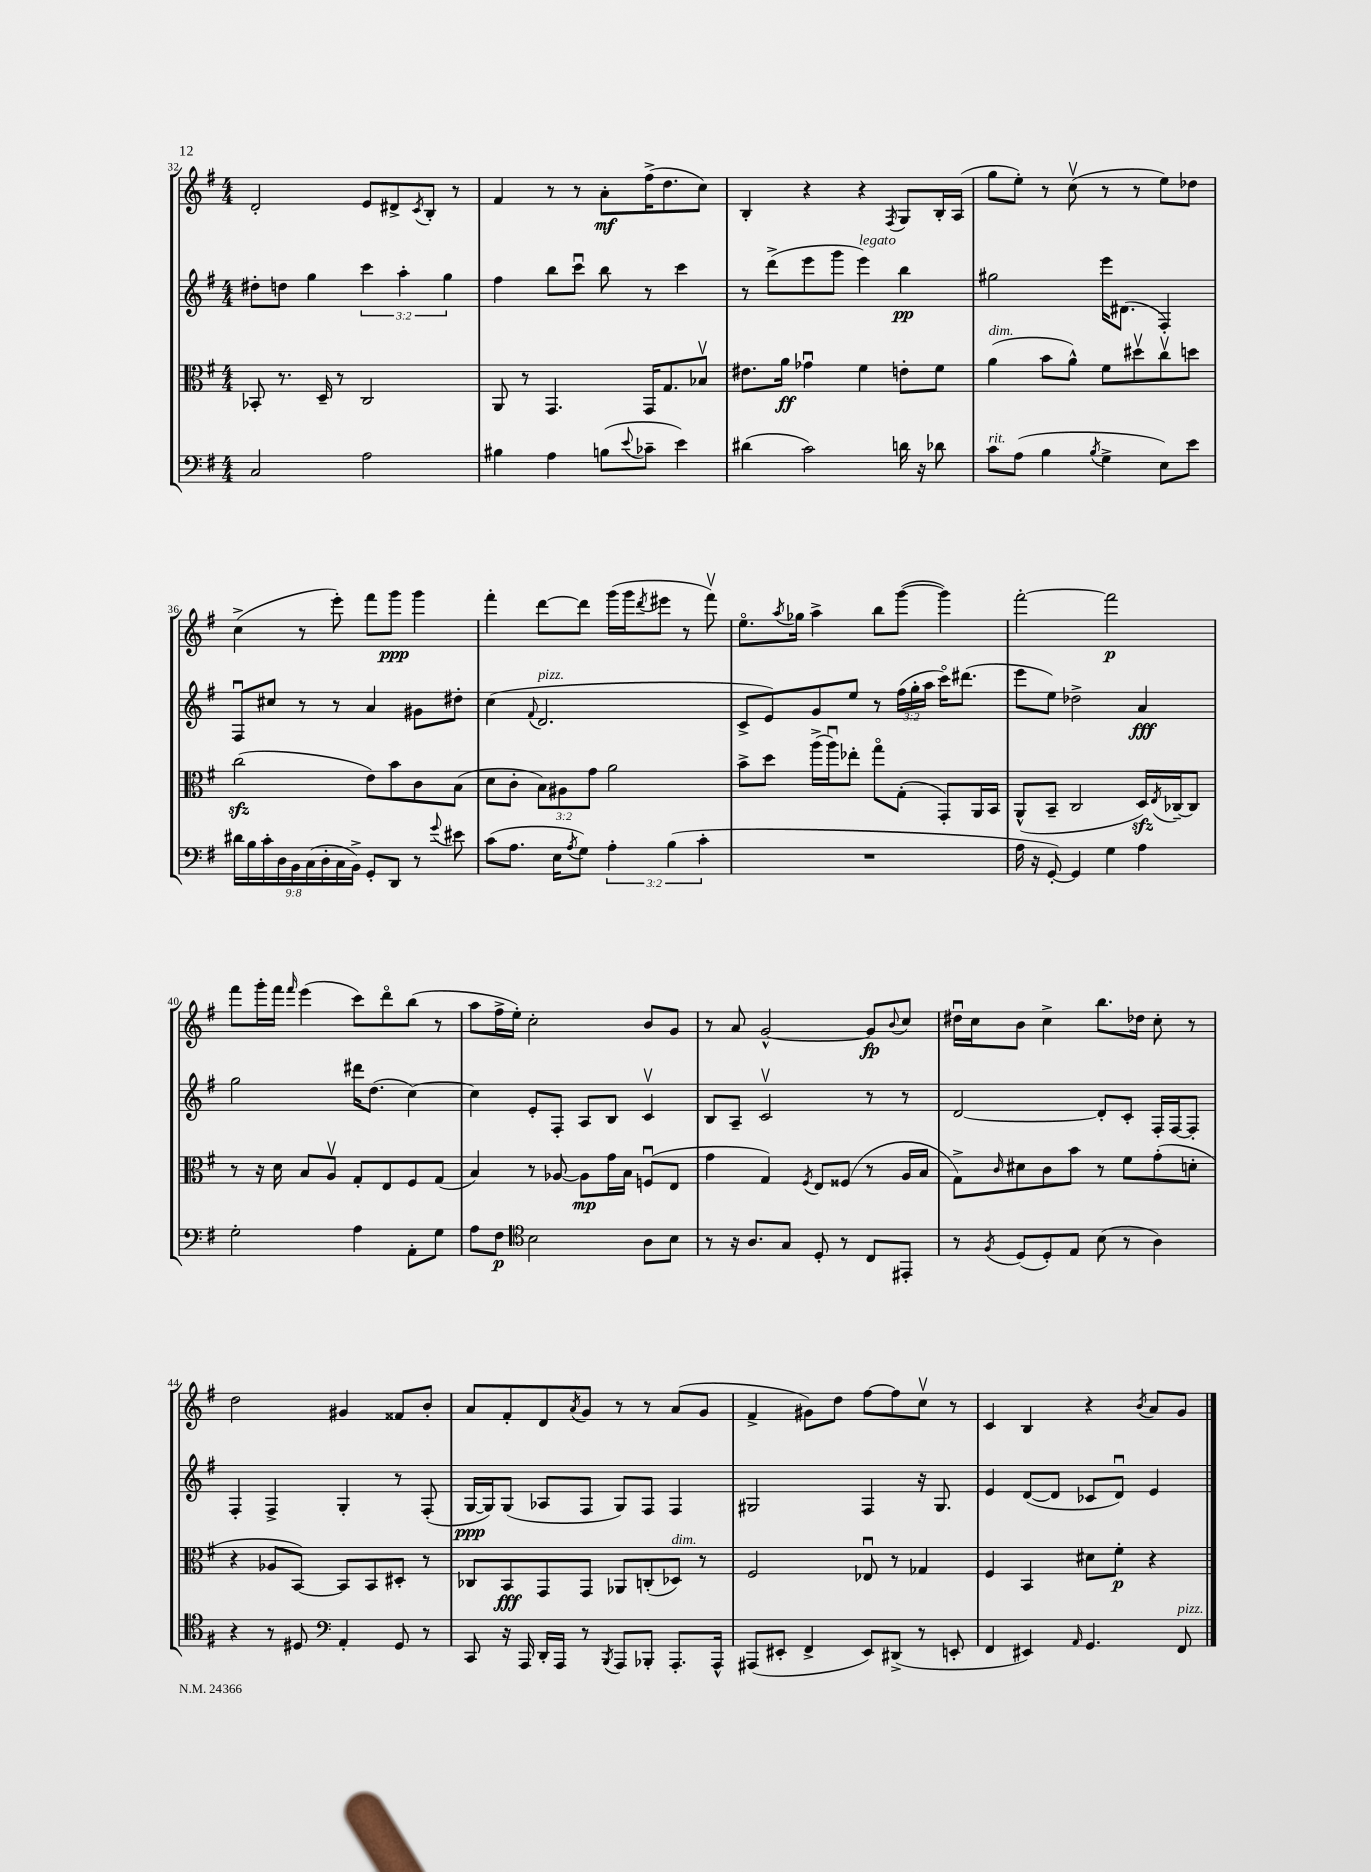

**kern	**dynam	**kern	**dynam	**kern	**dynam	**kern	**dynam
*part4	*part4	*part3	*part3	*part2	*part2	*part1	*part1
*staff4	*staff4	*staff3	*staff3	*staff2	*staff2	*staff1	*staff1
*clefF4	*	*clefC3	*	*clefG2	*	*clefG2	*
*k[f#]	*	*k[f#]	*	*k[f#]	*	*k[f#]	*
*M4/4	*	*M4/4	*	*M4/4	*	*M4/4	*
=32	=32	=32	=32	=32	=32	=32	=32
2C/	.	8BB-X'/	.	8dd#X'\L	.	2d'/	.
.	.	8.r	.	8ddn\J	.	.	.
.	.	.	.	4gg\	.	.	.
.	.	16D~/	.	.	.	.	.
.	.	8r	.	.	.	.	.
2A\	.	2C/	.	6ccc\	.	8e/L	.
.	.	.	.	.	.	8d#X^/	.
.	.	.	.	6aa'\	.	.	.
.	.	.	.	.	.	8qc/	.
.	.	.	.	.	.	8B'/J	.
.	.	.	.	6gg\	.	.	.
.	.	.	.	.	.	8r	.
=33	=33	=33	=33	=33	=33	=33	=33
4B#X\	.	8AA/	.	4ff#\	.	4f#/	.
.	.	8r	.	.	.	.	.
4A\	.	4.GG/	.	8bb\L	.	8r	.
.	.	.	.	8cccu\J	.	8r	.
(8Bn\L	.	.	.	8bb\	.	8a'\L	mf
8qqe/	.	.	.	.	.	.	.
8c-X~\J	.	16GG/KL	.	8r	.	(16ff#^\K	.
.	.	8.G/	.	.	.	8.dd\	.
4e\)	.	.	.	4ccc\	.	.	.
.	.	8B-Xv/J	.	.	.	8cc\J)	.
=34	=34	=34	=34	=34	=34	=34	=34
(4d#X\	.	8.e#X\L	.	8r	.	4B'/	.
.	.	.	.	(8ddd^\L	.	.	.
.	.	16a\Jk	ff	.	.	.	.
2c\)	.	4g-Xu\	.	8eee\	.	4r	.
.	.	.	.	8ggg\J	.	.	.
!	!	!	!	!LO:TX:a:i:t=legato	!	!	!
.	.	4f#\	.	4eee\)	.	4r	.
.	.	.	.	.	.	8qF#/	.
16dn\	.	8en'\L	.	4bb\	pp	8G/L	.
16r	.	.	.	.	.	.	.
8d-X\	.	8f#\J	.	.	.	16B'/L	.
.	.	.	.	.	.	(16A/JJ	.
=35	=35	=35	=35	=35	=35	=35	=35
!	!	!LO:TX:a:i:t=dim.	!	!	!	!	!
!LO:TX:a:i:t=rit.	!	!	!	!	!	!	!
8c\L	.	(4a\	.	2gg#X\	.	8gg\L	.
(8A\J	.	.	.	.	.	8ee'\J)	.
4B\	.	8b\L	.	.	.	8r	.
.	.	8a^^\J)	.	.	.	(8ccv\	.
8qB/	.	.	.	.	.	.	.
4G^\	.	8f#\L	.	16eee\KL	.	8r	.
.	.	.	.	(8.d#X\J	.	.	.
.	.	8dd#Xv\	.	.	.	8r	.
8E\L)	.	8ccv\	.	4F#'/)	.	8ee\L)	.
8e\J	.	8ddn\J	.	.	.	8dd-X\J	.
!!LO:LB:g=z
=36	=36	=36	=36	=36	=36	=36	=36
18d#X\LL	.	(2cczz\	.	8F#u/L	.	(4cc^\	.
18B\	.	.	.	.	.	.	.
18c'\	.	.	.	.	.	.	.
.	.	.	.	8cc#X/J	.	.	.
18D\	.	.	.	.	.	.	.
18BB\	.	.	.	.	.	.	.
.	.	.	.	8r	.	8r	.
(18C\	.	.	.	.	.	.	.
18D'\	.	.	.	.	.	.	.
.	.	.	.	8r	.	8eee'\)	.
18C\	.	.	.	.	.	.	.
18BB^\JJ)	.	.	.	.	.	.	.
8GG'/L	.	8e\L)	.	4a/	.	8fff#\L	.
8DD/J	.	8b\	.	.	.	8ggg\J	ppp
8r	.	8c\	.	8g#X\L	.	4ggg\	.
8qqg/	.	.	.	.	.	.	.
8e#X\	.	(8B\J	.	8dd#X'\J	.	.	.
=37	=37	=37	=37	=37	=37	=37	=37
(8c\L	.	8d\L	.	(4cc\	.	4fff#'\	.
8.A\J	.	8c'\J	.	.	.	.	.
.	.	.	.	8qqf#/	.	.	.
!	!	!	!	!LO:TX:a:i:t=pizz.	!	!	!
.	.	12B\L)	.	2.d/	.	[8ddd\L	.
16E\KL	.	.	.	.	.	.	.
.	.	12A#X\	.	.	.	.	.
8qA/	.	.	.	.	.	.	.
8G\J)	.	.	.	.	.	8ddd\J]	.
.	.	12g\J	.	.	.	.	.
6A'\	.	2a\	.	.	.	(16ggg\LL	.
.	.	.	.	.	.	16ggg\J	.
.	.	.	.	.	.	8qddd/	.
.	.	.	.	.	.	8eee#X\J	.
(6B\	.	.	.	.	.	.	.
.	.	.	.	.	.	8r	.
6c'\	.	.	.	.	.	.	.
.	.	.	.	.	.	8fff#v\)	.
=38	=38	=38	=38	=38	=38	=38	=38
1r	.	8b^\L	.	8c^/L	.	8.ee\L	.
.	.	8dd\J	.	8e/)	.	.	.
.	.	.	.	.	.	8qaa/	.
.	.	.	.	.	.	16gg-X\Jk	.
.	.	(16aa^\LL	.	8g/	.	4aa^\	.
.	.	16aau\J)	.	.	.	.	.
.	.	8ee-X'\J	.	8ee/J	.	.	.
.	.	8gg\L	.	8r	.	8bb\L	.
.	.	(8G'\J	.	(24ff#\LL	.	([8ggg\J	.
.	.	.	.	24gg'\	.	.	.
.	.	.	.	24aa\JJ	.	.	.
.	.	8GG'/L)	.	16ccc\KL)	.	4ggg\])	.
.	.	.	.	(8.ddd#X\J	.	.	.
.	.	16AA/L	.	.	.	.	.
.	.	16BB/JJ	.	.	.	.	.
=39	=39	=39	=39	=39	=39	=39	=39
16A\	.	(8AA^^/L	.	8eee\L	.	[2fff#'\	.
16r	.	.	.	.	.	.	.
[8GG'/)	.	8BB~/J	.	8ee\J)	.	.	.
4GG/]	.	2C/	.	2dd-X^\	.	.	.
4G\	.	.	.	.	.	2fff#\]	p
4A\	.	16Dzz/LL)	.	4a/	fff	.	.
.	.	8qE/	.	.	.	.	.
.	.	[16C-X~/J	.	.	.	.	.
.	.	8C-/J]	.	.	.	.	.
!!LO:LB:g=z
=40	=40	=40	=40	=40	=40	=40	=40
2G'\	.	8r	.	2gg\	.	8fff#\L	.
.	.	16r	.	.	.	16ggg'\L	.
.	.	16d\	.	.	.	16fff#\JJ	.
.	.	.	.	.	.	16qqfff#/	.
.	.	8B/L	.	.	.	(4eee\	.
.	.	8Av/J	.	.	.	.	.
4A\	.	8G'/L	.	16ddd#X\KL	.	8ccc\L)	.
.	.	.	.	(8.dd\J	.	.	.
.	.	8E/	.	.	.	8ddd\	.
8AA'\L	.	8F#/	.	[4cc\)	.	(8bb\J	.
8G\J	.	(8G/J	.	.	.	8r	.
=41	=41	=41	=41	=41	=41	=41	=41
8A\L	.	4B/)	.	4cc\]	.	8aa\L	.
8F#\J	p	.	.	.	.	16ff#^\L	.
.	.	.	.	.	.	16ee'\JJ)	.
*clefC4	*	*	*	*	*	*	*
2B\	.	8r	.	8e'/L	.	2cc'\	.
.	.	[8A-X/	.	8F#'/J	.	.	.
.	.	8A-\L]	mp	8A/L	.	.	.
.	.	16g\L	.	8B/J	.	.	.
.	.	16B\JJ	.	.	.	.	.
8A\L	.	(8Fnu/L	.	4cv/	.	8b/L	.
8B\J	.	8E/J	.	.	.	8g/J	.
=42	=42	=42	=42	=42	=42	=42	=42
8r	.	4g\	.	8B/L	.	8r	.
16r	.	.	.	8A~/J	.	8a/	.
8.A/L	.	.	.	.	.	.	.
.	.	4G/)	.	2cv/	.	[2g^^/	.
8G/J	.	.	.	.	.	.	.
.	.	8qF#/	.	.	.	.	.
8D'/	.	8E/L	.	.	.	.	.
8r	.	(8F##X/J	.	.	.	.	.
8C/L	.	8r	.	8r	.	8g/L]	fp
.	.	.	.	.	.	8qqb/	.
8EE#X'/J	.	16A/LL	.	8r	.	8cc/J	.
.	.	16B/JJ	.	.	.	.	.
=43	=43	=43	=43	=43	=43	=43	=43
8r	.	8G^\L)	.	[2d/	.	16dd#Xu\LL	.
.	.	.	.	.	.	16cc\J	.
8qF#/	.	16qqc/	.	.	.	.	.
(8D/L	.	8d#X\	.	.	.	8b\J	.
8D'/)	.	8c\	.	.	.	4cc^\	.
8E/J	.	8b\J	.	.	.	.	.
(8B\	.	8r	.	8d'/L]	.	8.bb\L	.
8r	.	8f#\L	.	8c'/J	.	.	.
.	.	.	.	.	.	16dd-X\Jk	.
4A\)	.	(8g'\	.	16F#'/LL	.	8cc'\	.
.	.	.	.	[16F#/J	.	.	.
.	.	8dn'\J	.	8F#'/J]	.	8r	.
!!LO:LB:g=z
=44	=44	=44	=44	=44	=44	=44	=44
4r	.	4r	.	4F#'/	.	2dd\	.
8r	.	8A-X/L	.	4F#^/	.	.	.
8D#X/	.	[8BB/J)	.	.	.	.	.
*clefF4	*	*	*	*	*	*	*
4AA'/	.	8BB/L]	.	4G'/	.	4g#X/	.
.	.	8BB/	.	.	.	.	.
8GG/	.	8D#X'/J	.	8r	.	8f##X/L	.
8r	.	8r	.	(8F#'/	.	8b'/J	.
=45	=45	=45	=45	=45	=45	=45	=45
8CC/	.	8C-X/L	.	[16G/LL	ppp	8a/L	.
.	.	.	.	16G/J])	.	.	.
16r	.	8BB/	fff	(8G/J	.	8f#'/	.
16AAA/	.	.	.	.	.	.	.
16DD'/LL	.	8GG/	.	8A-X/L	.	8d/	.
16AAA/JJ	.	.	.	.	.	.	.
.	.	.	.	.	.	8qa/	.
8r	.	8GG/J	.	8F#/J	.	8g/J	.
8qBBB/	.	.	.	.	.	.	.
8AAA/L	.	8AA-X/L	.	8G/L)	.	8r	.
8BBB-X'/J	.	(8Cn'/	.	8F#/J	.	8r	.
!	!	!LO:TX:a:i:t=dim.	!	!	!	!	!
8.AAA'/L	.	8D-X/J)	.	4F#/	.	(8a/L	.
.	.	8r	.	.	.	8g/J	.
16AAA^^/Jk	.	.	.	.	.	.	.
=46	=46	=46	=46	=46	=46	=46	=46
(8AAA#X/L	.	2F#/	.	2G#X/	.	4f#^/	.
8EE#X'/J	.	.	.	.	.	.	.
4FF#^/	.	.	.	.	.	8g#X\L)	.
.	.	.	.	.	.	8dd\J	.
8EE#/L)	.	8E-Xu/	.	4F#/	.	[8ff#\L	.
(8DD#X^/J	.	8r	.	.	.	8ff#\]	.
8r	.	4G-X/	.	16r	.	8ccv\J	.
.	.	.	.	8.G#/	.	.	.
8EEn'/	.	.	.	.	.	8r	.
=47	=47	=47	=47	=47	=47	=47	=47
4FF#/	.	4F#/	.	4e/	.	4c/	.
4EE#X/)	.	4BB/	.	([8d/L	.	4B/	.
.	.	.	.	8d/J]	.	.	.
16qqAA/	.	.	.	.	.	.	.
4.GG/	.	8d#X\L	.	8c-X/L	.	4r	.
.	.	8f#'\J	p	8du/J)	.	.	.
.	.	.	.	.	.	8qb/	.
.	.	4r	.	4e/	.	8a/L	.
!LO:TX:a:i:t=pizz.	!	!	!	!	!	!	!
8FF#/	.	.	.	.	.	8g/J	.
==	==	==	==	==	==	==	==
*-	*-	*-	*-	*-	*-	*-	*-
